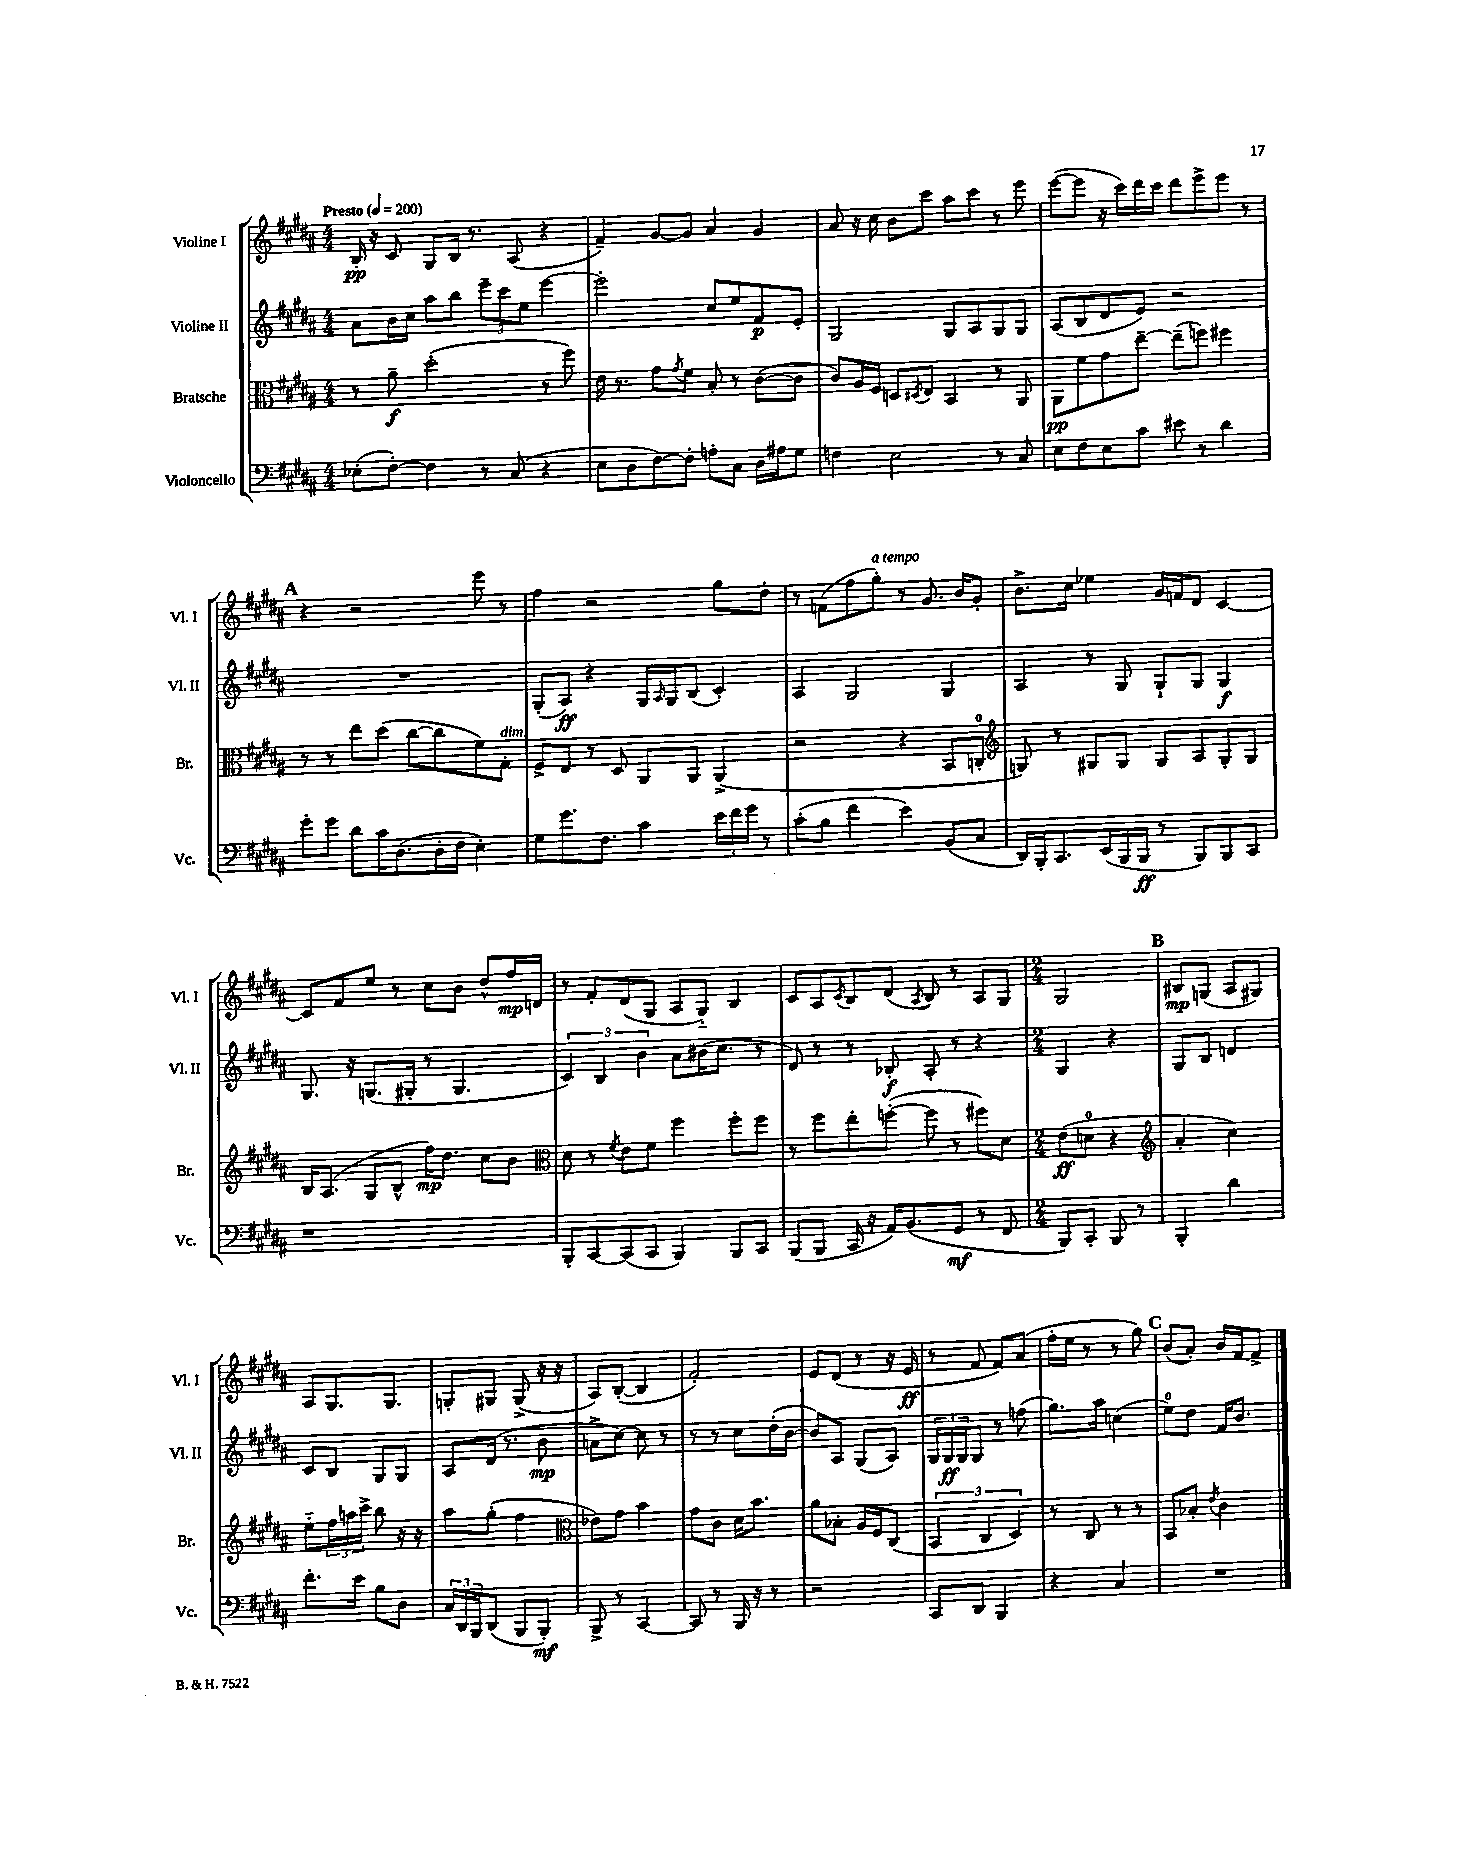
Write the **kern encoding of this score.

**kern	**dynam	**kern	**dynam	**kern	**dynam	**kern	**dynam
*part4	*part4	*part3	*part3	*part2	*part2	*part1	*part1
*staff4	*staff4	*staff3	*staff3	*staff2	*staff2	*staff1	*staff1
*I"Violoncello	*	*I"Bratsche	*	*I"Violine II	*	*I"Violine I	*
*I'Vc.	*	*I'Br.	*	*I'Vl. II	*	*I'Vl. I	*
*clefF4	*	*clefC3	*	*clefG2	*	*clefG2	*
*k[f#c#g#d#a#]	*	*k[f#c#g#d#a#]	*	*k[f#c#g#d#a#]	*	*k[f#c#g#d#a#]	*
*M4/4	*	*M4/4	*	*M4/4	*	*M4/4	*
*MM200	*	*MM200	*	*MM200	*	*MM200	*
=1	=1	=1	=1	=1	=1	=1	=1
!	!	!	!	!	!	!LO:TX:a:B:t=Presto	!
(8E-X'\L	.	8r	.	8a#\L	.	16B'/	pp
.	.	.	.	.	.	16r	.
[8F#'\J)	.	8a#~\	f	16b\L	.	8c#/	.
.	.	.	.	16cc#\JJ	.	.	.
4F#\]	.	(2dd#'\	.	8aa#\L	.	8G#/L	.
.	.	.	.	8bb\J	.	16B/Jk	.
.	.	.	.	.	.	8.r	.
8r	.	.	.	12eee~\L	.	.	.
.	.	.	.	12ccc#\	.	.	.
(8C#/	.	.	.	.	.	(8A#/	.
.	.	.	.	12ee\J	.	.	.
4r	.	8r	.	[4eee\	.	4r	.
.	.	8ff#\)	.	.	.	.	.
=2	=2	=2	=2	=2	=2	=2	=2
8E\L	.	16e\	.	2eee'\]	.	4f#~/)	.
.	.	8.r	.	.	.	.	.
8D#\	.	.	.	.	.	.	.
[8F#\)	.	8g#\L	.	.	.	[8g#/L	.
.	.	8qg#/	.	.	.	.	.
8F#'\J]	.	8f#\J	.	.	.	8g#/J]	.
8An'\L	.	8B'/	.	8cc#/L	.	4a#/	.
8C#\J	.	8r	.	8ee/	.	.	.
16D#\LL	.	([8c#\L	.	8f#/	p	4g#/	.
16A#X\J	.	.	.	.	.	.	.
8G#\J	.	8c#\J]	.	8e'/J	.	.	.
=3	=3	=3	=3	=3	=3	=3	=3
4Fn\	.	8c#/L)	.	2G#/	.	8a#/	.
.	.	16A#/L	.	.	.	16r	.
.	.	16F#/JJ	.	.	.	16cc#\	.
2E\	.	8Dn/L	.	.	.	8b\L	.
.	.	8qD#X/	.	.	.	.	.
.	.	8E/J	.	.	.	8ccc#\J	.
.	.	4BB/	.	8G#/L	.	8aa#\L	.
.	.	.	.	8A#/	.	8ccc#\J	.
8r	.	8r	.	8G#/	.	8r	.
8C#/	.	8AA#/	.	8G#/J	.	8eee\	.
=4	=4	=4	=4	=4	=4	=4	=4
8E\L	.	8AA#\L	pp	(8A#/L	.	([8eee\L	.
8F#\	.	8f#\	.	8B/	.	8eee\J]	.
8E\	.	8g#\	.	8d#/	.	16r	.
.	.	.	.	.	.	16ccc#\LL)	.
8c#\J	.	[8ee~\J	.	8e/J)	.	16ddd#\	.
.	.	.	.	.	.	16ccc#\JJ	.
8e#X\	.	(8ee~\L]	.	2r	.	8ddd#\L	.
8r	.	8ffn\J)	.	.	.	8eee^\	.
4d#\	.	4ff#X\	.	.	.	8eee\J	.
.	.	.	.	.	.	8r	.
!!LO:LB:g=z
!!LO:REH:place=s1:t=A
=5	=5	=5	=5	=5	=5	=5	=5
8g#'\L	.	8r	.	1r	.	4r	.
8g#\J	.	8r	.	.	.	.	.
8d#\L	.	8ee\L	.	.	.	2r	.
16c#\K	.	(8dd#\J	.	.	.	.	.
(8.D#\	.	.	.	.	.	.	.
.	.	[8cc#\L	.	.	.	.	.
16D#'\L	.	8cc#\]	.	.	.	.	.
16F#\JJ	.	.	.	.	.	.	.
4E'\)	.	8f#\)	.	.	.	8eee\	.
!	!	!LO:TX:a:i:t=dim.	!	!	!	!	!
.	.	8G#'\J	.	.	.	8r	.
=6	=6	=6	=6	=6	=6	=6	=6
8G#\L	.	8F#^/L	.	(8G#'/L	.	4ff#\	.
8.g#\	.	8E/J	.	8A#/J)	ff	.	.
.	.	8r	.	4r	.	2r	.
8.F#\J	.	.	.	.	.	.	.
.	.	8D#/	.	.	.	.	.
4c#\	.	8AA#/L	.	16G#/LL	.	.	.
.	.	.	.	16qqA#/	.	.	.
.	.	.	.	16G#/J	.	.	.
.	.	8AA#/J	.	(8B/J	.	.	.
24e\LL	.	(4AA#^/	.	4c#'/)	.	8gg#\L	.
24f#\	.	.	.	.	.	.	.
24g#\JJ	.	.	.	.	.	.	.
8r	.	.	.	.	.	8dd#'\J	.
=7	=7	=7	=7	=7	=7	=7	=7
(8c#'\L	.	2r	.	4A#/	.	8r	.
8B\J	.	.	.	.	.	(8fn\L	.
4f#\	.	.	.	2G#/	.	8ff#\	.
!	!	!	!	!	!	!LO:TX:a:i:t=a tempo	!
.	.	.	.	.	.	8gg#'\J)	.
4e\)	.	4r	.	.	.	8r	.
.	.	.	.	.	.	8.g#/	.
(8BB/L	.	8BB/L	.	4G#/	.	.	.
.	.	.	.	.	.	16b/KL	.
8C#/J	.	8Cn'/J	.	.	.	8g#'/J	.
=8	=8	=8	=8	=8	=8	=8	=8
*	*	*clefG2	*	*	*	*	*
16DD#/LL)	.	8Gn/)	.	4A#/	.	8.b^\L	.
16BBB'/J	.	.	.	.	.	.	.
8.CC#/	.	8r	.	.	.	.	.
.	.	.	.	.	.	16cc#\Jk	.
.	.	8G#X/L	.	8r	.	4ee-X\	.
(16EE/L	.	.	.	.	.	.	.
16BBB/	.	8G#/J	.	8G#/	.	.	.
16BBB/JJ	ff	.	.	.	.	.	.
8r	.	8G#/L	.	8G#`/L	.	16g#/LL	.
.	.	.	.	.	.	16fn/J	.
8BBB/L)	.	8A#/	.	8G#/J	.	8d#/J	.
8BBB/	.	8G#'/	.	4G#/	f	[4c#/	.
8CC#/J	.	8G#/J	.	.	.	.	.
!!LO:LB:g=z
=9	=9	=9	=9	=9	=9	=9	=9
1r	.	16B/KL	.	8.G#/	.	8c#/L]	.
.	.	(8.A#/J	.	.	.	.	.
.	.	.	.	.	.	8f#/	.
.	.	.	.	16r	.	.	.
.	.	8G#/L	.	(8.Gn/L	.	8ee/J	.
.	.	8B^^/J	.	.	.	8r	.
.	.	.	.	16G#X'/Jk	.	.	.
.	.	16ff#\KL)	mp	8r	.	8cc#\L	.
.	.	8.dd#\J	.	.	.	.	.
.	.	.	.	4.G#/	.	8b\J	.
.	.	8cc#\L	.	.	.	8dd#^^/L	.
.	.	8b\J	.	.	.	16ff#/L	mp
.	.	.	.	.	.	16dn/JJ	.
=10	=10	=10	=10	=10	=10	=10	=10
*	*	*clefC3	*	*	*	*	*
8BBB'/L	.	8d#\	.	6c#/)	.	8r	.
[8CC#/	.	8r	.	.	.	8f#'/L	.
.	.	.	.	6B/	.	.	.
.	.	8qf#/	.	.	.	.	.
(8CC#/]	.	8e\L	.	.	.	(8d#/	.
.	.	.	.	6b\	.	.	.
8CC#/J	.	8f#\J	.	.	.	8G#/J	.
4BBB/)	.	4ff#\	.	8a#\L	.	8A#/L	.
.	.	.	.	(16b#X\K	.	8G#/J)	.
.	.	.	.	8.cc#\J	.	.	.
8BBB/L	.	8ff#'\L	.	.	.	4B/	.
8CC#/J	.	8ff#\J	.	8r	.	.	.
=11	=11	=11	=11	=11	=11	=11	=11
(8BBB/L	.	8r	.	8d#/)	.	8c#/L	.
8BBB/J	.	8ff#\L	.	8r	.	8A#/	.
.	.	.	.	.	.	8qc#/	.
16CC#/	.	8ee'\	.	8r	.	8B/	.
16r	.	.	.	.	.	.	.
16AA#/KL)	.	([8ffn'\J	.	8B-X'/	f	(8d#/J	.
(8.BB/	.	.	.	.	.	.	.
.	.	.	.	.	.	8qA#/	.
.	.	8ff\]	.	8A#'/	.	8B/)	.
8GG#/J	mf	8r	.	8r	.	8r	.
8r	.	8ff#X\L)	.	4r	.	8A#/L	.
8FF#/	.	8d#\J	.	.	.	8G#/J	.
=12	=12	=12	=12	=12	=12	=12	=12
*M2/4	*	*M2/4	*	*M2/4	*	*M2/4	*
8BBB/L)	.	(8e\L	ff	4G#/	.	2G#/	.
8CC#'/J	.	8dn\J	.	.	.	.	.
8BBB/	.	4r	.	4r	.	.	.
8r	.	.	.	.	.	.	.
!!LO:REH:place=s1:t=B
=13	=13	=13	=13	=13	=13	=13	=13
*	*	*clefG2	*	*	*	*	*
4BBB'/	.	4a#'/	.	8G#/L	.	8B#X/L	mp
.	.	.	.	8B/J	.	(8Gn/J	.
4d#\	.	4cc#\)	.	4dn/	.	8A#/L	.
.	.	.	.	.	.	8G#X/J)	.
!!LO:LB:g=z
=14	=14	=14	=14	=14	=14	=14	=14
8.f#'\L	.	8ee\L	.	8c#/L	.	8A#/L	.
.	.	24ff#\L	.	8B/J	.	8.G#/	.
.	.	24aan\	.	.	.	.	.
16e\Jk	.	.	.	.	.	.	.
.	.	24ccc#^\JJ	.	.	.	.	.
8B\L	.	8bb\	.	8G#/L	.	.	.
.	.	.	.	.	.	8.G#/J	.
8D#\J	.	16r	.	8G#/J	.	.	.
.	.	16r	.	.	.	.	.
=15	=15	=15	=15	=15	=15	=15	=15
24C#/LL	.	8aa#\L	.	8A#/L	.	8Gn'/L	.
24DD#/	.	.	.	.	.	.	.
24BBB/J	.	.	.	.	.	.	.
(8DD#/J	.	(8gg#'\J	.	(16d#/Jk	.	8G#X/J	.
.	.	.	.	8.r	.	.	.
8BBB/L	.	4ff#\	.	.	.	(8G#^/	.
8BBB'/J)	mf	.	.	8b\	mp	16r	.
.	.	.	.	.	.	16r	.
=16	=16	=16	=16	=16	=16	=16	=16
*	*	*clefC3	*	*	*	*	*
8BBB^/	.	8e-X\L)	.	8an^\L	.	8A#/L)	.
8r	.	8g#\J	.	[8cc#\J)	.	([8B'/J	.
[4CC#/	.	4b\	.	8cc#\]	.	4B/]	.
.	.	.	.	8r	.	.	.
=17	=17	=17	=17	=17	=17	=17	=17
8CC#/]	.	8g#\L	.	8r	.	2f#'/)	.
8r	.	8c#\J	.	8r	.	.	.
16BBB/	.	16d#\KL	.	8cc#\L	.	.	.
16r	.	8.b\J	.	.	.	.	.
8r	.	.	.	(16dd#'\L	.	.	.
.	.	.	.	[16b\JJ	.	.	.
=18	=18	=18	=18	=18	=18	=18	=18
2r	.	8a#\L	.	8b/L])	.	8e/L	.
.	.	8B-X'\J	.	8A#/J	.	(8d#/J	.
.	.	16A#/LL	.	(8G#/L	.	8r	.
.	.	16F#/J	.	.	.	.	.
.	.	(8C#/J	.	8A#/J)	.	16r	.
.	.	.	.	.	.	16e/	ff
=19	=19	=19	=19	=19	=19	=19	=19
8CC#/L	.	6BB/	.	24G#/LL	.	8r	.
.	.	.	.	24G#/	ff	.	.
.	.	.	.	24G#/J	.	.	.
8DD#/J	.	.	.	8G#/J	.	8f#/	.
.	.	6C#/	.	.	.	.	.
4BBB/	.	.	.	8r	.	8f#/L)	.
.	.	6D#/)	.	.	.	.	.
.	.	.	.	(8ffn\	.	(8a#/J	.
=20	=20	=20	=20	=20	=20	=20	=20
4r	.	8r	.	8.gg#\L)	.	16ff#'\LL	.
.	.	.	.	.	.	16ee\JJ	.
.	.	8C#/	.	.	.	8r	.
.	.	.	.	16aa#\Jk	.	.	.
4C#/	.	8r	.	(4ccn\	.	8r	.
.	.	8r	.	.	.	8gg#\)	.
!!LO:REH:place=s1:t=C
=21	=21	=21	=21	=21	=21	=21	=21
2r	.	8BB/L	.	8ee\L)	.	(8b/L	.
.	.	8B-X'/J	.	8dd#\J	.	8a#'/J)	.
.	.	8qe/	.	.	.	.	.
.	.	4c#\	.	16f#/KL	.	16b/LL	.
.	.	.	.	8.b/J	.	[16f#/J	.
.	.	.	.	.	.	8f#^/J]	.
==	==	==	==	==	==	==	==
*-	*-	*-	*-	*-	*-	*-	*-
